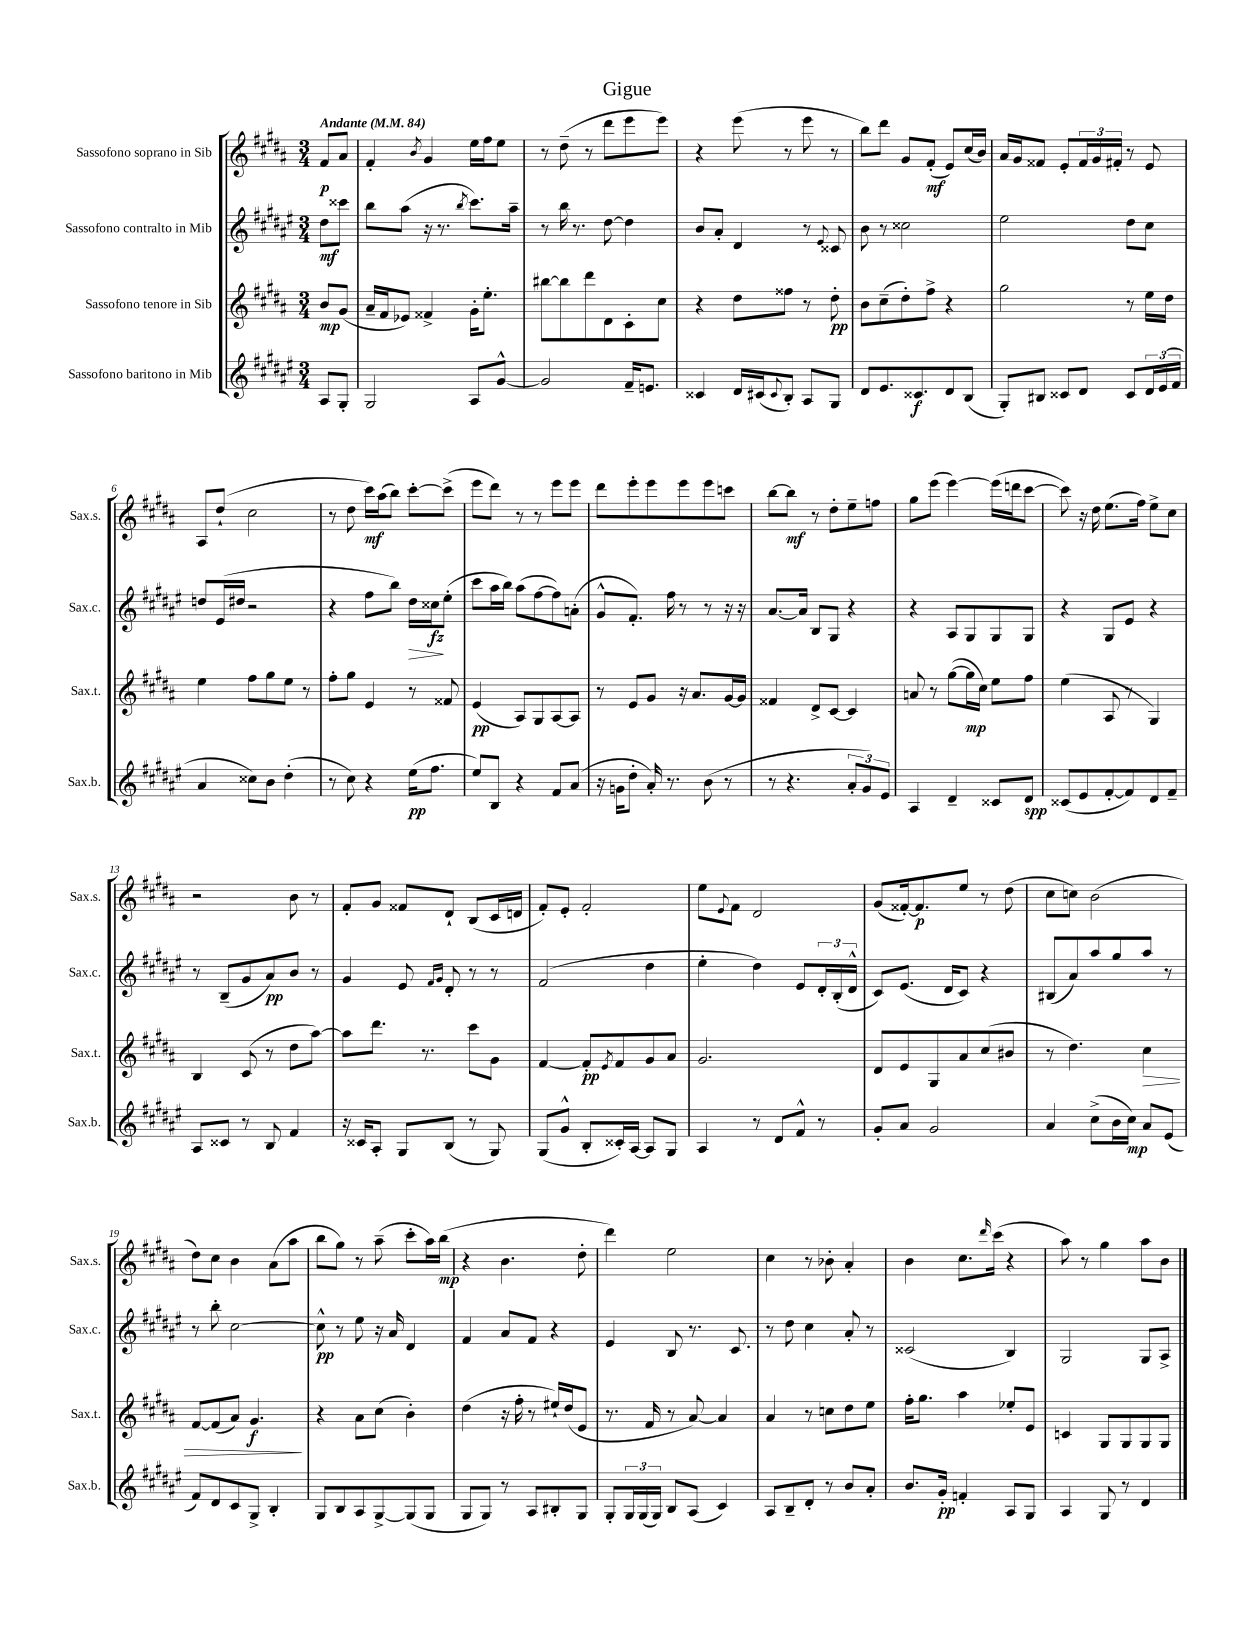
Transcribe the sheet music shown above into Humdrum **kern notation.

**kern	**kern	**kern	**kern
*staff4	*staff3	*staff2	*staff1
*clefG2	*clefG2	*clefG2	*clefG2
*k[f#c#g#d#a#e#]	*k[f#c#g#d#a#]	*k[f#c#g#d#a#e#]	*k[f#c#g#d#a#]
*M3/4	*M3/4	*M3/4	*M3/4
*MM84	*MM84	*MM84	*MM84
8A#	8b	8dd#	8f#
8G#'	(8g#	8ccc##	8a#
=	=	=	=
2G#	16a#~	8bb	4f#'
.	16f#	.	.
.	8e-)	(8aa#	.
.	.	.	8qb
.	4f##^	16r	4g#
.	.	8.r	.
.	.	8qbb	.
8A#	16g#'	8.ccc#)	16ee
.	8.ee'	.	16ff#
[8g#^^	.	.	8ee
.	.	16aa#~	.
=	=	=	=
2g#]	[8bb#	8r	8r
.	8bb#]	16bb	(8dd#~
.	.	8.r	.
.	8ddd#	.	8r
.	8d#	[8dd#	8ddd#
16f#~	8c#'	4dd#]	8eee
8.e	.	.	.
.	8cc#	.	8eee)
=	=	=	=
4c##	4r	8b	4r
.	.	8a#'	.
16d#	8dd#	4d#	(8eee
(16c#	.	.	.
8qqc#	.	.	.
8B')	8ff##	.	8r
8A#	8r	8r	8eee
.	.	8qqe#	.
8G#	8dd#'	8c##	8r
=	=	=	=
8d#	8b	8b	8bb)
8.e#	(8cc#~	8r	8ddd#
.	8dd#')	2cc##	8g#
8.c##	.	.	.
.	8ff#^	.	(8f#'
8d#	4r	.	8e)
(8B	.	.	(16cc#
.	.	.	16b)
=	=	=	=
8G#')	2gg#	2ee#	16a#
.	.	.	16g#
8B#	.	.	8f##
8c##	.	.	8e'
8d#	.	.	24f##
.	.	.	24g#
.	.	.	24f#'
8c##	8r	8dd#	8r
24d#	16ee	8cc#	8e
(24e#	.	.	.
.	16dd#	.	.
24f#	.	.	.
=	=	=	=
4a#	4ee	8dd	8A#
.	.	(16e#	(8dd#`
.	.	16dd#	.
8cc##)	8ff#	2r	2cc#
8b	8gg#	.	.
(4dd#'	8ee	.	.
.	8r	.	.
=	=	=	=
8r	8ff#'	4r	8r
8cc#)	8gg#	.	8dd#
4r	4e	8ff#	16ccc#)
.	.	.	(16aa#
.	.	8bb)	8bb)
(16ee#	8r	16dd#	[8ccc#'
8.ff#	.	16cc##	.
.	8f##	(8ee#'	(8ccc#^]
=	=	=	=
8ee#)	(4e	8ccc#	8eee
8B	.	16aa#	8ddd#)
.	.	16bb)	.
4r	8A#)	(8aa#	8r
.	8G#	[8ff#	8r
8f#	[8A#	8ff#])	8eee
(8a#	8A#]	(8a'	8eee
=	=	=	=
16r	8r	8g#^^	8ddd#
16g	.	.	.
8dd#'	8e	8.f#')	8eee'
16a#')	8g#	.	8eee
8.r	.	16ff#	.
.	16r	8r	8eee
.	8.a#	.	.
(8b	.	8r	8eee
8r	[16g#	16r	8ccc
.	16g#]	16r	.
=	=	=	=
8r	4f##	[8.a#	[8bb
4.r	.	.	8bb]
.	.	16a#]	.
.	8d#^	8B	8r
.	[8c#	8G#	8dd#'
12a#'	4c#]	4r	8ee~
12g#)	.	.	.
.	.	.	8ff
12e#	.	.	.
=	=	=	=
4A#	8a	4r	8gg#
.	8r	.	(8eee
4d#~	([8gg#	8A#	[4eee)
.	16gg#]	8G#	.
.	16cc#)	.	.
8c##	8ee	8G#	(16eee]
.	.	.	16ddd
8d#	8ff#	8G#	[8ccc#
=	=	=	=
(8c##	(4ee	4r	8ccc#])
8e#	.	.	16r
.	.	.	16dd#
[8f#'	8A#	8G#	(8.ee
8f#])	8r	8e#	.
.	.	.	16ff#)
8d#	4G#)	4r	8ee^
8f#~	.	.	8cc#
=	=	=	=
8A#	4B	8r	2r
8c##	.	(8B~	.
8r	(8c#	8g#	.
8B	8r	8a#)	.
4f#	8dd#	8b	8b
.	[8aa#)	8r	8r
=	=	=	=
16r	8aa#]	4g#	8f#'
16c##	.	.	.
8A#'	8.ddd#	.	8g#
8G#	.	8e#	8f##
.	8.r	.	.
.	.	16qqf#	.
.	.	16qqg#	.
(8B	.	8d#'	8d#`
8r	8ccc#	8r	(8B
8G#)	8g#	8r	16c#
.	.	.	16d
=	=	=	=
(8G#	[4f#	(2f#	8f#')
8g#^^	.	.	8e'
8B'	8f#']	.	2f#'
.	8qe	.	.
16c##')	8f#	.	.
[16A#	.	.	.
8A#]	8g#	4dd#	.
8G#	8a#	.	.
=	=	=	=
4A#	2.g#	4ee#'	8ee
.	.	.	8qqe
.	.	.	8f#
8r	.	4dd#)	2d#
8d#	.	.	.
8f#^^	.	8e#	.
8r	.	24d#'	.
.	.	(24B'	.
.	.	24d#^^	.
=	=	=	=
8g#'	8d#	8c#)	(8g#
8a#	8e	(8.e#	[16f##')
.	.	.	8.f##]
2g#	8G#	.	.
.	.	16d#	.
.	8a#	8c#)	8ee
.	(8cc#	4r	8r
.	8b#	.	(8dd#
=	=	=	=
4a#	8r	(8B#	8cc#
.	4.dd#)	8a#)	8cc)
(8cc#^	.	8aa#	(2b
16b	.	8gg#	.
16cc#)	.	.	.
8a#	4cc#	8aa#	.
(8e#	.	8r	.
=	=	=	=
8f#)	[8f#	8r	8dd#)
8d#	(8f#]	8bb'	8cc#
8c#	8a#)	[2cc#	4b
8G#^	4.g#	.	.
4B'	.	.	(8a#
.	.	.	8aa#
=	=	=	=
8G#	4r	8cc#^^]	8bb
8B	.	8r	8gg#)
8A#	8a#	8ee#	8r
[8G#^	(8cc#	16r	(8aa#~
.	.	16a#	.
(8G#]	4b')	4d#	8ccc#'
8G#	.	.	16aa#)
.	.	.	(16bb
=	=	=	=
8G#	(4dd#	4f#	4r
8G#)	.	.	.
8r	16r	8a#	4.b
.	16ff#'	.	.
8A#	8r	8f#	.
8B#'	16ee#`)	4r	.
.	(16dd#	.	.
8G#	8e	.	8dd#'
=	=	=	=
8G#'	8.r	4e#	4ddd#)
24G#	.	.	.
(24G#	.	.	.
.	16f#	.	.
24G#)	.	.	.
8B	8r	8B	2ee
(8A#	[8a#)	8.r	.
4c#)	4a#]	.	.
.	.	8.c#	.
=	=	=	=
8A#	4a#	8r	4cc#
8B~	.	8dd#	.
8d#'	8r	4cc#	8r
8r	8cc	.	8b-'
8b	8dd#	8a#'	4a#'
8a#'	8ee	8r	.
=	=	=	=
8.b	16ff#'	(2c##	4b
.	8.gg#	.	.
16g#'	.	.	.
4f'	4aa#	.	8.cc#
.	.	.	16qqddd#
.	.	.	(16ccc#
8A#	8ee-'	4B)	4r
8G#	8e	.	.
=	=	=	=
4A#	4c	2G#	8aa#)
.	.	.	8r
8G#	8G#	.	4gg#
8r	8G#	.	.
4d#	8G#	8G#	8aa#
.	8G#	8A#^	8b
==	==	==	==
*-	*-	*-	*-
